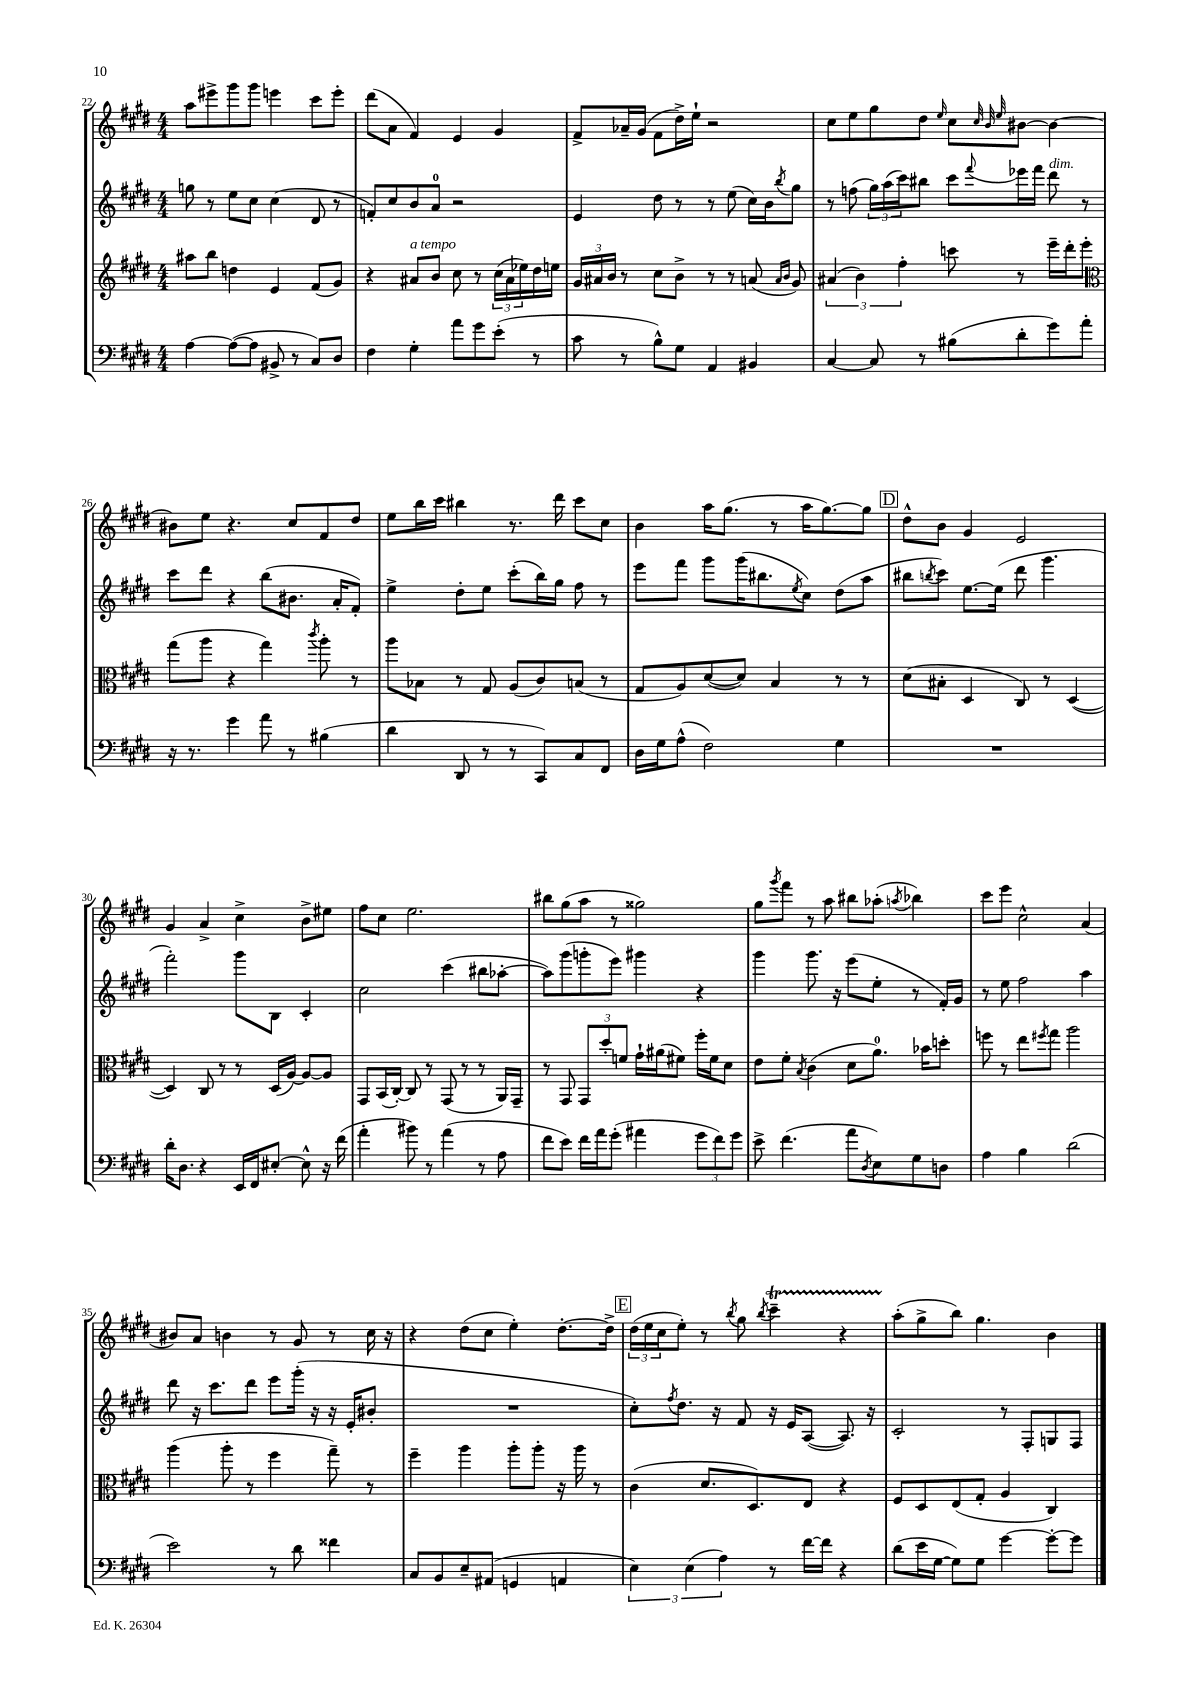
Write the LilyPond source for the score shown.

<<
\new StaffGroup <<
\new Staff = "s0" {
    \clef treble \key e \major \numericTimeSignature \time 4/4
    a''8 eis'''8-> gis'''8 gis'''8 e'''4 cis'''8 e'''8-. |
    dis'''8( a'8 fis'4) e'4 gis'4 |
    fis'8-> aes'16-- gis'16( fis'8 dis''16->) e''16-! r2 |
    cis''8 e''8 gis''8 dis''8 \grace { e''16 } cis''8 \grace { cis''32 b'32 e''32 } bis'8~ bis'4~ |
    bis'8 e''8 r4. cis''8 fis'8 dis''8 |
    e''8 b''16 cis'''16 bis''4 r8. dis'''16 cis'''8 cis''8 |
    b'4 a''16 gis''8.( r8 a''16 gis''8.~) gis''8 |
    \mark \markup { \box "D" } dis''8-^ b'8 gis'4 e'2 |
    gis'4 a'4-> cis''4-> b'8-> eis''8 |
    fis''8 cis''8 e''2. |
    bis''8 gis''8( a''8 r8 gisis''2) |
    gis''8 \acciaccatura { gis'''8 } fis'''8 r8 a''8 bis''8 aes''8-.( \acciaccatura { a''8 } bes''4) |
    cis'''8 e'''8 cis''2-^ a'4( |
    bis'8) a'8 b'4 r8 gis'8 r8 cis''16 r16 |
    r4 dis''8( cis''8 e''4-.) dis''8.~-. dis''16-> |
    \mark \markup { \box "E" } \tuplet 3/2 { dis''16( e''16 cis''16 } e''8-.) r8 \acciaccatura { b''8 } gis''8 \acciaccatura { b''8 } cis'''4--\startTrillSpan r4 |
    a''8-.\stopTrillSpan( gis''8-> b''8) gis''4. b'4 \bar "|." |
}
\new Staff = "s1" {
    \clef treble \key e \major \numericTimeSignature \time 4/4
    g''8 r8 e''8 cis''8 cis''4( dis'8 r8 |
    f'8-.) cis''8 b'8 a'8-0 r2 |
    e'4 dis''8 r8 r8 e''8( cis''16) b'16 \acciaccatura { b''8 } gis''8 |
    r8 f''8( \tuplet 3/2 { gis''16) a''16( cis'''16) } bis''8 cis'''8 \appoggiatura { fis'''8 } ees'''16 fis'''16 dis'''8^\markup { \italic "dim." } r8 |
    cis'''8 dis'''8 r4 b''8( bis'8. a'16-. fis'8-.) |
    e''4-> dis''8-. e''8 cis'''8-.( b''16) gis''16 fis''8 r8 |
    e'''8 fis'''8 gis'''8 gis'''16( bis''8. \acciaccatura { e''8 } cis''8) dis''8( a''8 |
    \mark \markup { \box "D" } bis''8 \acciaccatura { b''8 } cis'''8) e''8.~ e''16( dis'''8 gis'''4. |
    fis'''2-.) gis'''8 b8 cis'4-. |
    cis''2 cis'''4( bis''8 aes''8~-. |
    aes''8) gis'''8( g'''8-. e'''8) gis'''4 r4 |
    gis'''4 gis'''8. r16 e'''8( e''8-. r8 fis'16-.) gis'16 |
    r8 e''8 fis''2 a''4 |
    dis'''8 r16 cis'''8. dis'''8 e'''8 gis'''16-.( r16 r16 e'16-. bis'8-. |
    R1 |
    \mark \markup { \box "E" } cis''8-.) \acciaccatura { fis''8 } dis''8. r16 fis'8 r16 e'16 a8~( a8.) r16 |
    cis'2-. r8 fis8-. g8 fis8 \bar "|." |
}
\new Staff = "s2" {
    \clef treble \key e \major \numericTimeSignature \time 4/4
    ais''8 b''8 d''4 e'4 fis'8( gis'8) |
    r4 ais'8^\markup { \italic "a tempo" } b'8 cis''8 r8 \tuplet 3/2 { cis''16( ais'16 ees''16) } dis''16 e''16 |
    \tuplet 3/2 { gis'16 ais'16 b'16 } r8 cis''8 b'8-> r8 r8 a'8( \grace { a'16 b'16 } gis'8) |
    \tuplet 3/2 { ais'4( b'4) fis''4-. } c'''8 r8 e'''16-- dis'''16-. e'''8-. |
    \clef alto gis''8( a''8 r4 gis''4) \acciaccatura { cis'''8 } a''8-. r8 |
    a''8 bes8 r8 gis8 a8( cis'8) b8( r8 |
    gis8 a8) dis'8~( dis'8) b4 r8 r8 |
    \mark \markup { \box "D" } dis'8( bis8-. dis4 cis8) r8 dis4~( |
    dis4) cis8 r8 r8 dis16( a16~) a8~ a8 |
    gis,8 b,16( cis16~-.) cis8 r8 gis,8( r8 r8 a,16) gis,16-- |
    r8 gis,8 \tuplet 3/2 { gis,8 dis''8-. f'8 } gis'16-! ais'16( fis'8) fis''16-. fis'16 dis'8 |
    e'8 fis'8-. \acciaccatura { b8 } cis'4( dis'8 a'8.-0) bes'16 d''8-. |
    f''8 r8 e''8 \acciaccatura { fis''8 } gis''8 a''2 |
    a''4( a''8-. r8 fis''4 gis''8--) r8 |
    fis''4-- a''4 a''8-. a''8-. r16 a''16 r8 |
    \mark \markup { \box "E" } cis'4( dis'8. dis8.) e8 r4 |
    fis8 dis8 e8( gis8-. a4 cis4) \bar "|." |
}
\new Staff = "s3" {
    \clef bass \key e \major \numericTimeSignature \time 4/4
    a4~ a8~( a8 bis,8-> r8 cis8) dis8 |
    fis4 gis4-. a'8 gis'8 e'8-.( r8 |
    cis'8 r8 b8-^) gis8 a,4 bis,4 |
    cis4~ cis8 r8 bis8( dis'8-. gis'8) a'8-. |
    r16 r8. gis'4 a'8 r8 bis4( |
    dis'4 dis,8 r8 r8 cis,8) cis8 fis,8 |
    dis16 gis16 a8-^( fis2) gis4 |
    \mark \markup { \box "D" } R1 |
    dis'16-. dis8. r4 e,16 fis,16 eis8~-. eis8-^ r16 fis'16( |
    a'4-. bis'8) r8 a'4( r8 a8 |
    fis'8 e'8) fis'16 a'16 gis'8-.( ais'4 \tuplet 3/2 { gis'8 fis'8) gis'8 } |
    e'8-> fis'4.( a'8 \acciaccatura { dis8 } e8) gis8 d8 |
    a4 b4 dis'2( |
    e'2) r8 dis'8 fisis'4 |
    cis8 b,8 e8-- ais,8( g,4 a,4 |
    \mark \markup { \box "E" } \tuplet 3/2 { e4) e4( a4) } r8 fis'16~ fis'16 r4 |
    dis'8( e'16 gis16~ gis8) gis8 gis'4~ gis'8~-. gis'8 \bar "|." |
}
>>
>>
\layout { \context { \Score currentBarNumber = #22 } }
